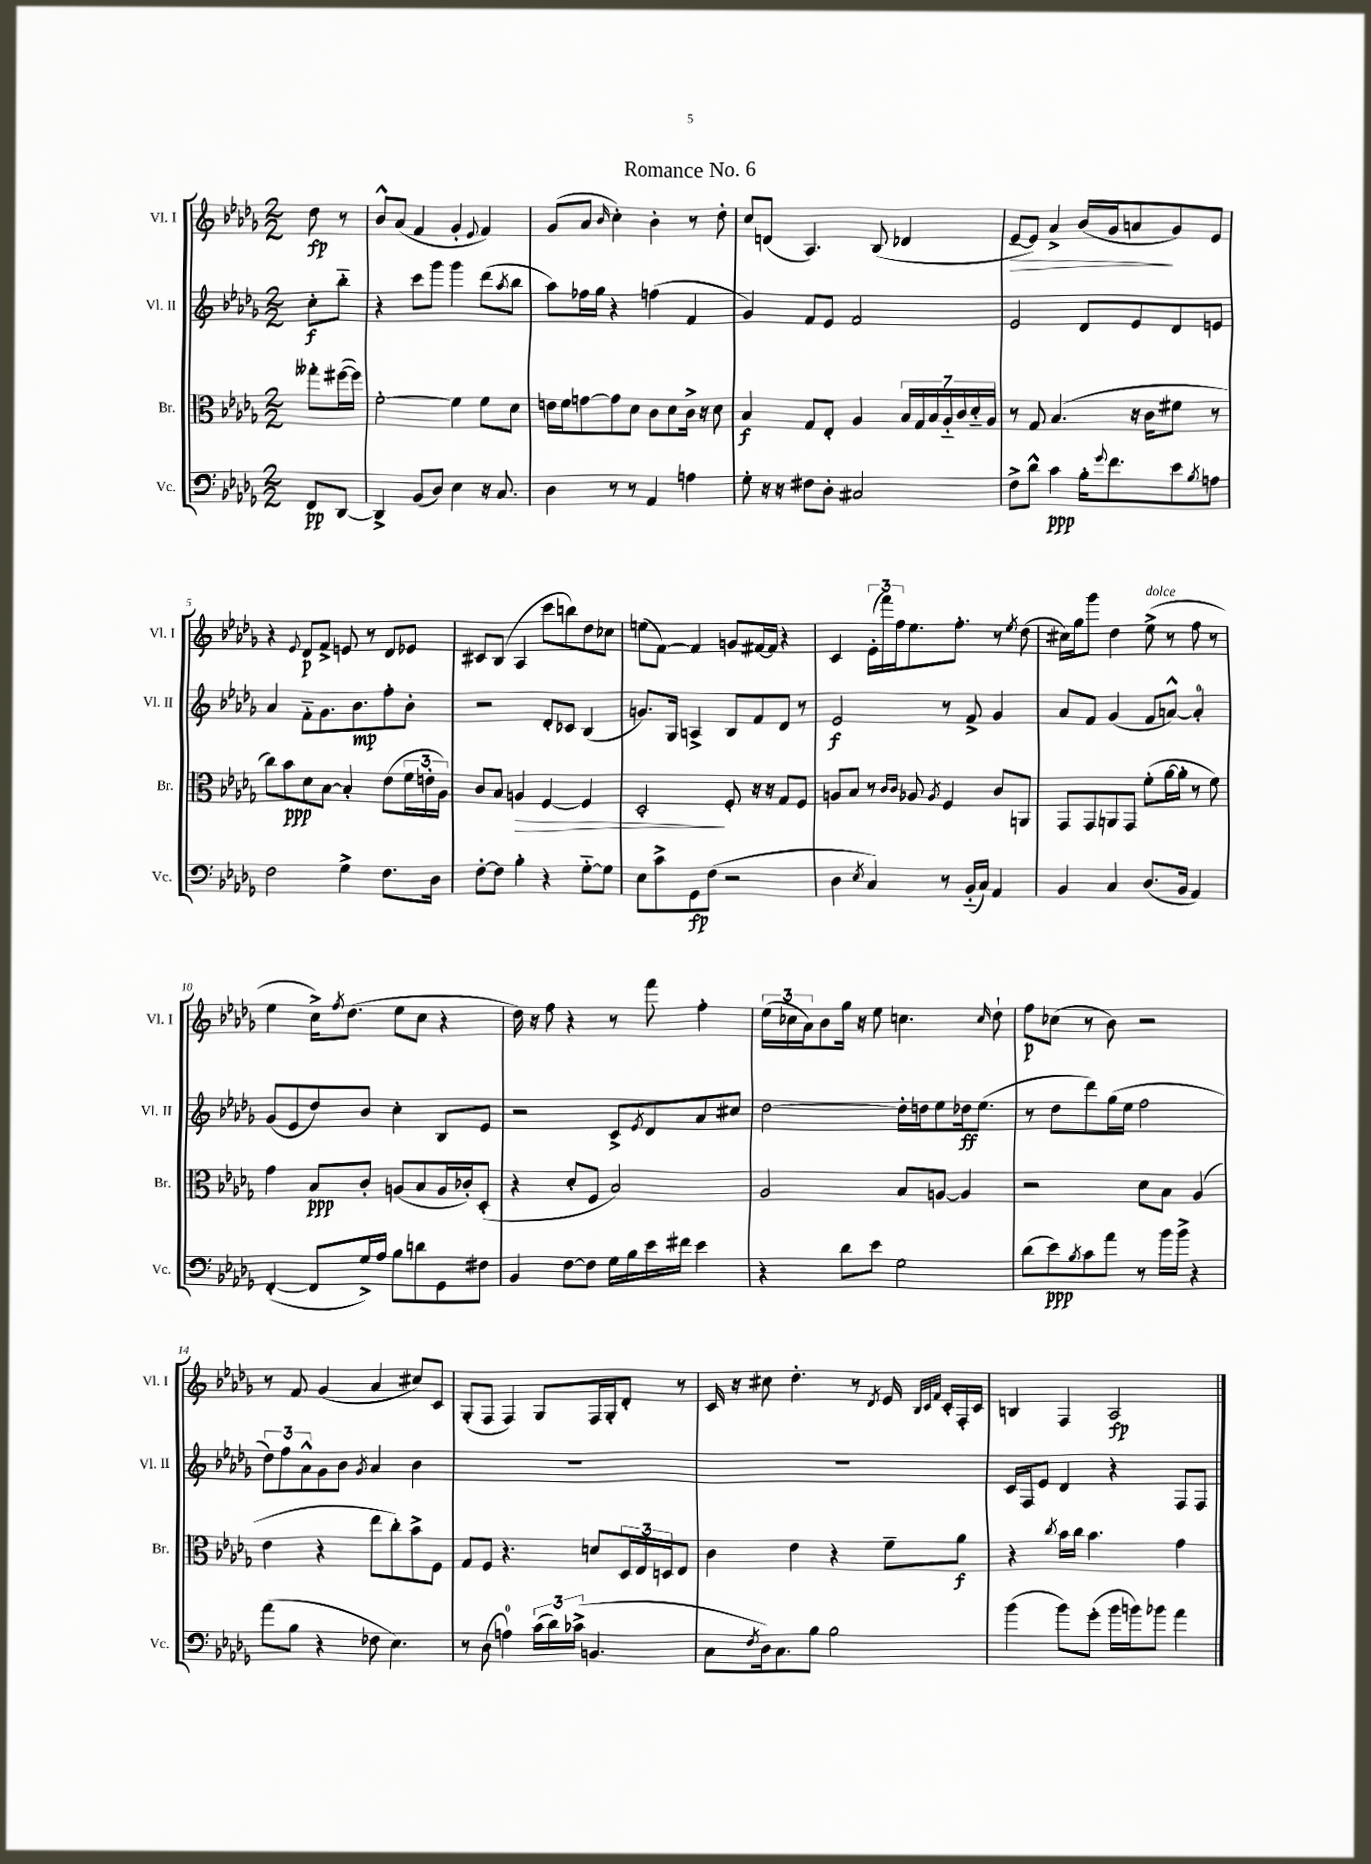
\header { title = "Romance No. 6" }
<<
\new StaffGroup <<
\new Staff = "s0" \with { instrumentName = "Vl. I" shortInstrumentName = "Vl. I" } {
    \clef treble \key des \major \numericTimeSignature \time 2/2 \partial 4
    des''8\fp r8 |
    bes'8-^ aes'8( f'4 ges'4-. \appoggiatura { ees'8 } f'4) |
    ges'8( aes'8 \grace { bes'16 } c''4-.) bes'4-. r8 des''8-. |
    c''8 d'8( aes4.) bes8( des'4 |
    ees'8~--\> ees'8) aes'4-> bes'16( ges'16 a'8\! ges'8) ees'8 |
    r4 \appoggiatura { ees'8 } des'8\p f'8-> e'8 r8 des'8 ees'8 |
    cis'8 bes8( aes4 c'''8 b''8) des''8 ces''8 |
    e''8( f'8~) f'4 g'8 fis'16~ fis'16 r4 |
    c'4 \tuplet 3/2 { ees'16-.( f'''16) f''16 } ees''8. f''8.-. r8 \acciaccatura { ees''8 } des''8( |
    cis''16) ges''16 ges'''8 des''4 ees''8->^\markup { \italic "dolce" }( r8 f''8 r8 |
    ees''4 c''16->) \acciaccatura { f''8 } des''8.( ees''8 c''8 r4 |
    des''16) r16 f''8 r4 r8 f'''8 f''4-. |
    \tuplet 3/2 { ees''16( ces''16 aes'16) } bes'8 ges''16 r16 ees''8 c''4. \grace { c''16 } des''8-! |
    f''8\p ces''8( r8 bes'8) r2 |
    r8 f'8 ges'4( aes'4 cis''8) c'8 |
    ges8-.( f8 f4) ges8 f16 ges16-. des'8-. r8 |
    c'16 r16 cis''8 des''4.-. r8 \acciaccatura { des'8 } ees'16 \grace { bes32 c'32 f'32 } c'16-. f16-. c'16 |
    b4 f4 aes2\fp \bar "|." |
}
\new Staff = "s1" \with { instrumentName = "Vl. II" shortInstrumentName = "Vl. II" } {
    \clef treble \key des \major \numericTimeSignature \time 2/2 \partial 4
    c''8-.\f bes''8-_ |
    r4 c'''8 ges'''8 ges'''4 des'''8( \acciaccatura { aes''8 } bes''8 |
    aes''8) fes''16 ges''16 r4 f''4( f'4 |
    ges'4) f'8 ees'8 f'2 |
    ees'2 des'8 ees'8 des'8 e'8 |
    aes'4 f'8-_ ges'8. bes'8.\mp f''8-. bes'8-. |
    r2 des'8-. ces'8 bes4( |
    g'8.) ges16 a4-> bes8 f'8 des'8 r8 |
    ees'2\f r8 f'8-> ges'4 |
    aes'8 f'8 ges'4( f'8 a'8~-^) a'4-0-. |
    ges'8( ees'8 des''8) bes'8 c''4-. bes8 ees'8 |
    r2 c'8-> \acciaccatura { ees'8 } des'8 aes'8 cis''8 |
    des''2~ des''16-. d''16 ees''8 des''16\ff ees''8.( |
    r8 des''8 des'''8) ges''16( ees''16 f''2 |
    \tuplet 3/2 { des''8) f''8 aes'8-^ } ges'8 bes'8 \acciaccatura { ges'8 } aes'4 bes'4 |
    R1 |
    R1 |
    c'16 f16 ees'8 des'4 r4 f8 f8 \bar "|." |
}
\new Staff = "s2" \with { instrumentName = "Br." shortInstrumentName = "Br." } {
    \clef alto \key des \major \numericTimeSignature \time 2/2 \partial 4
    geses''8-. fis''16~( fis''16) |
    f'2~-. f'4 f'8 des'8 |
    e'16 f'16 g'8~ g'8 des'8 c'8 des'8 c'16-> r16 des'8 |
    bes4\f ges8 ees8-. aes4 \tuplet 7/4 { bes16 ges16 bes16 aes16-_ c'16 des'16-_ aes16 } |
    r8 ges8 bes4.( r16 c'16 fis'8 r8 |
    c''8) bes'8\ppp des'8 bes8~ bes4-. ees'8( \tuplet 3/2 { f'16 e'16-. aes16) } |
    c'8 bes8 a4\> f4~ f4 |
    des2-.\! f8-. r16 r16 ges8 f8 |
    a8 bes8 r8 \grace { c'16 c'16 } aes8 \acciaccatura { aes8 } f4 c'8 a,8 |
    ges,8 ges,8 a,8 ges,8 f'8-.( aes'16~ aes'16-. r8 f'8) |
    ges'4 bes8\ppp c'8-. a8( bes8 a16 ces'16-.) des8-.( |
    r4 des'8-. f8 bes2) |
    aes2 bes8 a8~ a4 |
    r2 des'8 bes8 aes4( |
    ees'4 r4 ees''8 c''8-.) bes'8-> f8 |
    ges8 f8 r4. d'8 \tuplet 3/2 { des16 ees16 d16 } ees8 |
    c'4 ees'4 r4 f'8-- aes'8\f |
    r4 \acciaccatura { c''8 } bes'16 c''16 bes'4. ges'4 \bar "|." |
}
\new Staff = "s3" \with { instrumentName = "Vc." shortInstrumentName = "Vc." } {
    \clef bass \key des \major \numericTimeSignature \time 2/2 \partial 4
    f,8\pp des,8~ |
    des,4-> bes,8( des8) ees4 r16 c8. |
    des4 r8 r8 aes,4 a4 |
    ges8-. r16 r16 fis8 des8-. cis2 |
    f8-> des'8-^ c'4\ppp bes16-. \appoggiatura { ges'8 } f'8. ees'8 \acciaccatura { bes8 } a8 |
    f2 ges4-> f8. des16 |
    f8~-. f8 bes4-. r4 ges8~-_ ges8 |
    ees8 c'8-> ges,8\fp f8( r2 |
    des4 \acciaccatura { ees8 } c4) r8 bes,16-_( c16) aes,4 |
    bes,4 c4 des8.( bes,16 aes,4) |
    f,4~-.( f,8 ges16->) aes16 bes8 d'8 ges,8 fis8 |
    bes,4 f8~ f8 ges16 bes16 ees'16 fis'16 ees'4 |
    r4 des'8 ees'8 ges2 |
    des'8( ees'8\ppp) \acciaccatura { bes8 } c'8 aes'8 r8 bes'16 bes'16-> r4 |
    aes'8( bes8 r4 fes8 ees4.) |
    r8 des8( a4-0) \tuplet 3/2 { c'16( des'16) ces'16->( } b,4. |
    c8 \acciaccatura { f8 } des16) c8. bes8 bes2 |
    bes'4( bes'8) ges'8-.( bes'16 b'16) bes'8 aes'4 \bar "|." |
}
>>
>>
